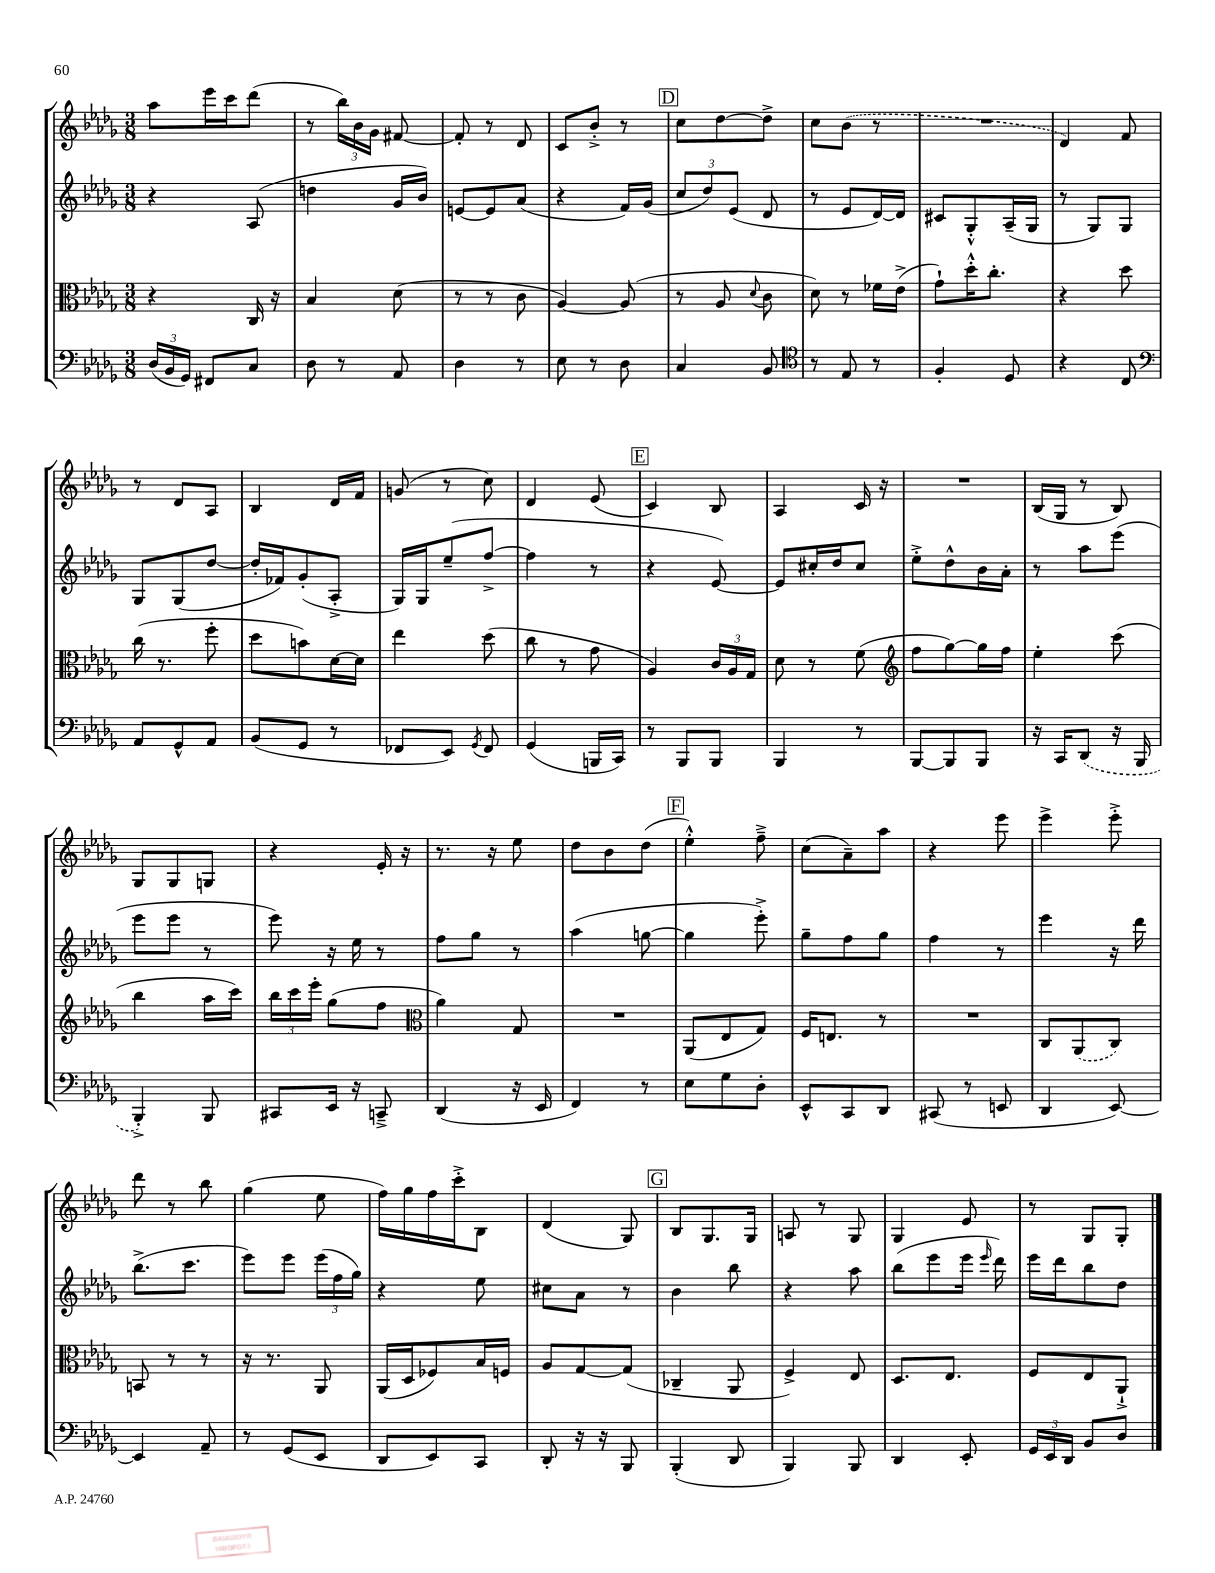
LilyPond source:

<<
\new StaffGroup <<
\new Staff = "s0" {
    \clef treble \key des \major \numericTimeSignature \time 3/8
    \autoBeamOff aes''8[ ees'''16 c'''16 des'''8]( |
    r8 \tuplet 3/2 { bes''16[) bes'16 ges'16] } fis'8~ |
    fis'8-. r8 des'8 |
    c'8[ bes'8]-.-> r8 |
    \mark \markup { \box "D" } c''8[ des''8~ des''8]-> |
    c''8[ \once \slurDashed bes'8]( r8 |
    R4. |
    des'4) f'8 |
    r8 des'8[ aes8] |
    bes4 des'16[ f'16] |
    g'8( r8 c''8) |
    des'4 ees'8( |
    \mark \markup { \box "E" } c'4) bes8 |
    aes4 c'16 r16 |
    R4. |
    bes16[( ges16] r8 bes8) |
    ges8[ ges8 g8] |
    r4 ees'16-. r16 |
    r8. r16 ees''8 |
    des''8[ bes'8 des''8]( |
    \mark \markup { \box "F" } ees''4-.-^) f''8---> |
    c''8[( aes'8--) aes''8] |
    r4 ees'''8 |
    ees'''4-> ees'''8-.-> |
    des'''8 r8 bes''8 |
    ges''4( ees''8 |
    f''16[) ges''16 f''16 c'''16-.-> bes8] |
    des'4( ges8) |
    \mark \markup { \box "G" } bes8[ ges8. ges16] |
    a8 r8 ges8 |
    ges4 ees'8 |
    r8 ges8[ ges8]-. \bar "|." |
}
\new Staff = "s1" {
    \clef treble \key des \major \numericTimeSignature \time 3/8
    \autoBeamOff r4 aes8( |
    d''4 ges'16[ bes'16]) |
    e'8[~ e'8 aes'8]( |
    r4 f'16[) ges'16]( |
    \mark \markup { \box "D" } \tuplet 3/2 { c''8[ des''8) ees'8]( } des'8 |
    r8 ees'8[ des'16~) des'16] |
    cis'8[ ges8-.-^ aes16--( ges16] |
    r8 ges8[) ges8] |
    ges8[ ges8( des''8]~ |
    des''16[-. fes'16) ges'8-.( aes8]-.-> |
    ges16[) ges16 ees''8--( f''8]~-> |
    f''4 r8 |
    \mark \markup { \box "E" } r4 ees'8~) |
    ees'8[ cis''16-. des''16 cis''8] |
    ees''8[-.-> des''8-^ bes'16 aes'16]-. |
    r8 aes''8[ ees'''8]( |
    ees'''8[ ees'''8] r8 |
    ees'''8) r16 ees''16 r8 |
    f''8[ ges''8] r8 |
    aes''4( g''8~ |
    \mark \markup { \box "F" } g''4 ees'''8-.->) |
    ges''8[-- f''8 ges''8] |
    f''4 r8 |
    ees'''4 r16 des'''16 |
    bes''8.[->( c'''8.] |
    ees'''8[) ees'''8] \tuplet 3/2 { ees'''16[( f''16 ges''16]) } |
    r4 ees''8 |
    cis''8[ aes'8] r8 |
    \mark \markup { \box "G" } bes'4 bes''8 |
    r4 aes''8 |
    bes''8[( ees'''8 ees'''16] \grace { ees'''16 } des'''16) |
    ees'''16[ des'''16 bes''8 des''8] \bar "|." |
}
\new Staff = "s2" {
    \clef alto \key des \major \numericTimeSignature \time 3/8
    \autoBeamOff r4 c16 r16 |
    bes4 des'8( |
    r8 r8 c'8 |
    aes4~) aes8( |
    \mark \markup { \box "D" } r8 aes8 \appoggiatura { des'8 } c'8 |
    des'8) r8 fes'16[ ees'16]->( |
    ges'8[-!) des''16-.-^ c''8.]-. |
    r4 des''8 |
    c''16( r8. f''8-. |
    des''8[ b'8) des'16~ des'16] |
    ees''4 des''8( |
    c''8 r8 ges'8 |
    \mark \markup { \box "E" } aes4) \tuplet 3/2 { c'16[ aes16 ges16] } |
    des'8 r8 f'8( |
    \clef treble f''8[ ges''8~) ges''16 f''16] |
    ees''4-. c'''8( |
    bes''4 aes''16[ c'''16]) |
    \tuplet 3/2 { bes''16[ c'''16 ees'''16]-. } ges''8[( f''8] |
    \clef alto aes'4) ges8 |
    R4. |
    \mark \markup { \box "F" } aes,8[( ees8 ges8]) |
    f16[ e8.] r8 |
    R4. |
    c8[ \once \slurDashed aes,8( c8]) |
    b,8 r8 r8 |
    r16 r8. aes,8 |
    aes,16[( des16 fes8) bes16 f16] |
    aes8[ ges8~ ges8]( |
    \mark \markup { \box "G" } ces4-- aes,8 |
    f4->) ees8 |
    des8.[ ees8.] |
    f8[ ees8 aes,8]-!-> \bar "|." |
}
\new Staff = "s3" {
    \clef bass \key des \major \numericTimeSignature \time 3/8
    \autoBeamOff \tuplet 3/2 { des16[( bes,16 ges,16]) } fis,8[ c8] |
    des8 r8 aes,8 |
    des4 r8 |
    ees8 r8 des8 |
    \mark \markup { \box "D" } c4 bes,8 |
    \clef tenor r8 ees8 r8 |
    f4-. des8 |
    r4 c8 |
    \clef bass aes,8[ ges,8-^ aes,8] |
    bes,8[( ges,8] r8 |
    fes,8[ ees,8]) \acciaccatura { ges,8 } fes,8 |
    ges,4( b,,16[ c,16]) |
    \mark \markup { \box "E" } r8 bes,,8[ bes,,8] |
    bes,,4 r8 |
    bes,,8[~ bes,,8 bes,,8] |
    r16 c,16[ \once \slurDashed des,8]( r16 bes,,16 |
    bes,,4-.->) bes,,8 |
    cis,8[ ees,16] r16 c,8---> |
    des,4( r16 ees,16 |
    f,4) r8 |
    \mark \markup { \box "F" } ees8[ ges8 des8]-. |
    ees,8[-^ c,8 des,8] |
    cis,8( r8 e,8 |
    des,4 ees,8~) |
    ees,4 aes,8-- |
    r8 ges,8[( ees,8] |
    des,8[ ees,8) c,8] |
    des,8-. r16 r16 bes,,8 |
    \mark \markup { \box "G" } bes,,4-.( des,8 |
    bes,,4) bes,,8 |
    des,4 ees,8-. |
    \tuplet 3/2 { ges,16[ ees,16 des,16] } bes,8[ des8] \bar "|." |
}
>>
>>
\layout { \context { \Score \remove "Bar_number_engraver" } }
